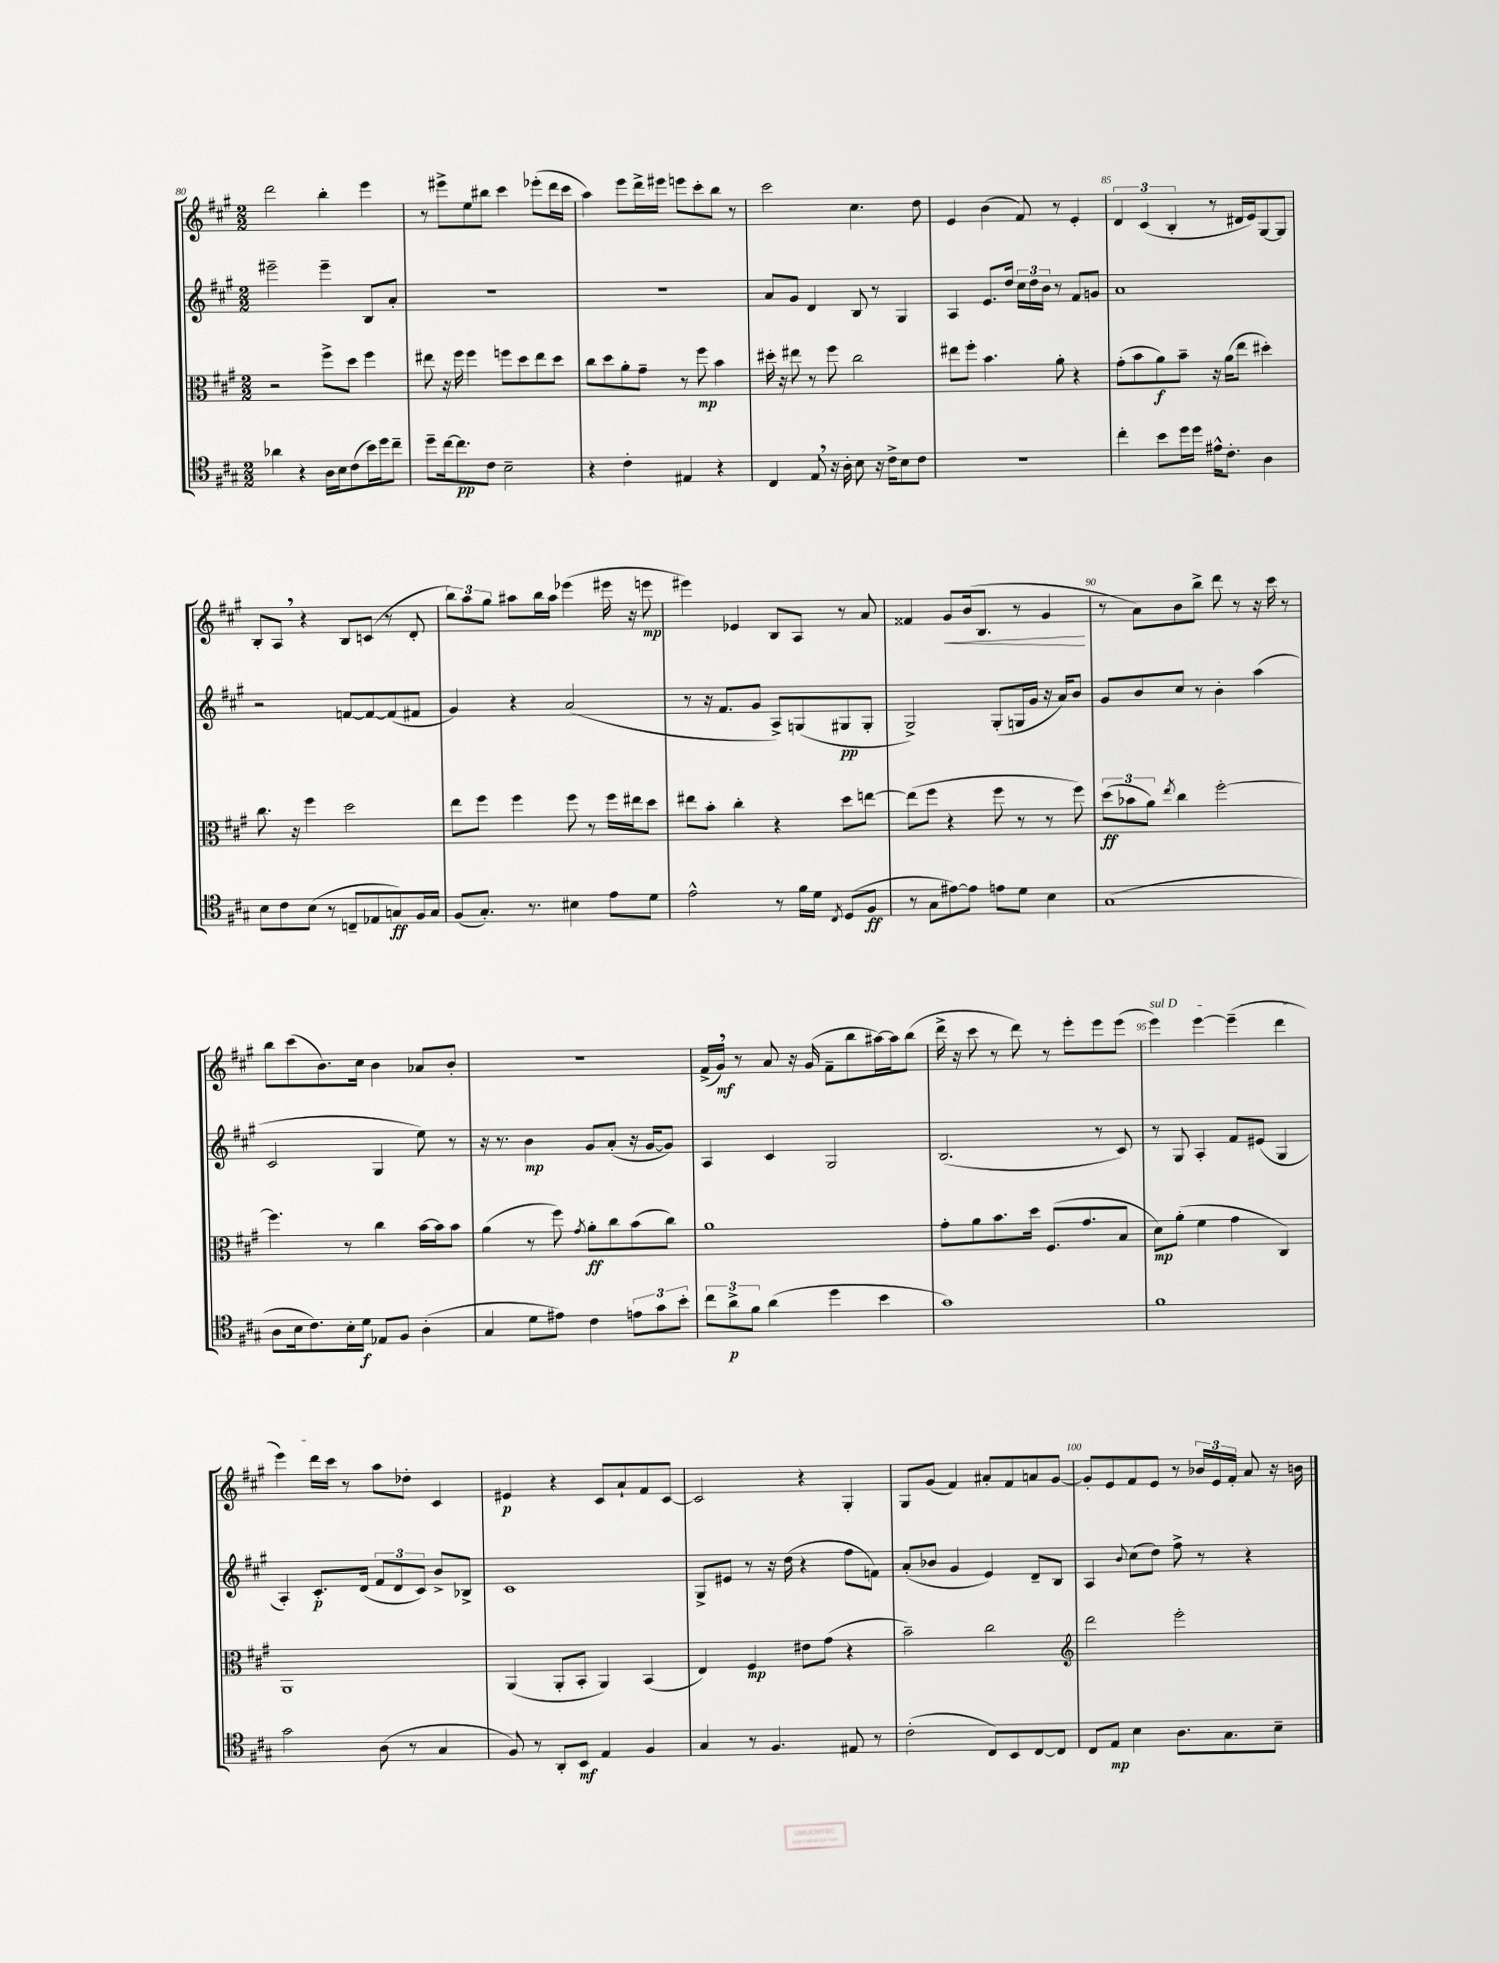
<<
\new StaffGroup <<
\new Staff = "s0" {
    \clef treble \key a \major \numericTimeSignature \time 2/2
    \autoBeamOff d'''2 b''4-. e'''4 |
    r8 eis'''8[-> e''8 bis''8] cis'''4 ees'''8[-.( d'''16 cis'''16] |
    a''4) e'''8[ d'''16-> eis'''16] e'''8[ cis'''8-. b''8] r8 |
    cis'''2 cis''4. d''8 |
    e'4 b'4( fis'8) r8 e'4-. |
    \tuplet 3/2 { d'4 cis'4( b4-. } r8 dis'16[ e'16) gis8~ gis8] |
    b8[-. a8] \breathe r4 b8[ c'8]( r8 d'8-. |
    \tuplet 3/2 { b''8[) a''8 gis''8] } ais''8[ b''16 ais''16] ees'''4( eis'''16 r16 e'''8\mp |
    eis'''4) ees'4 b8[ a8] r8 a'8 |
    fisis'4 gis'8[\< b'16( b8.] r8 gis'4\! |
    r8 a'8[) b'8 b''8]-> d'''8 r8 r16 cis'''16 r8 |
    b''8[ cis'''8( b'8.) cis''16] b'4 aes'8[ b'8]-. |
    R1 |
    fis'16[->( gis'16]\mf) \breathe r8 a'8 r16 gis'16( fis'8[-- b''8 ais''16~) ais''16 b''8]( |
    d'''16-> r16 cis'''8 r8 d'''8) r8 e'''8[-. e'''8 e'''8]( |
    \once \override TextSpanner.bound-details.left.text = \markup { \italic "sul D" } e'''4\startTextSpan) e'''4~ e'''4--( d'''4 |
    e'''4) d'''16[ cis'''16]\stopTextSpan r8 a''8[ des''8]-. cis'4 |
    eis'4\p r4 cis'8[ a'8-! fis'8 cis'8]~ |
    cis'2 r4 gis4-. |
    gis8[ gis'8]( fis'4) ais'8[-. fis'8 a'8 gis'8]~ |
    gis'8[-. e'8 fis'8 e'8] r8 \tuplet 3/2 { bes'16[ e'16 fis'16]-. } a'8 r16 b'16 \bar "|." |
}
\new Staff = "s1" {
    \clef treble \key a \major \numericTimeSignature \time 2/2
    \autoBeamOff eis'''2-- eis'''4-- b8[ a'8]-. |
    R1 |
    R1 |
    a'8[ gis'8] d'4 b8 r8 gis4 |
    a4 e'8.[ d''16] \tuplet 3/2 { cis''16[ d''16 b'16] } r8 fis'8[ g'8] |
    a'1 |
    r2 f'8[~ f'8~ f'8( fis'8] |
    gis'4) r4 a'2( |
    r8 r16 fis'8.[ gis'8] a8[->) g8( gis8\pp gis8]-. |
    gis2->) gis8[-.( g16 gis'16] r16 a'16[) b'8] |
    gis'8[ b'8 cis''8] r8 b'4-. a''4( |
    cis'2 gis4 e''8) r8 |
    r16 r8. b'4\mp gis'8[ a'8]-.( r16 gis'16[~ gis'8]) |
    a4 cis'4 gis2 |
    b2.( r8 cis'8) |
    r8 gis8 a4-. fis'8[ eis'8]( gis4 |
    a4-.) cis'8.[-.\p d'16]( \tuplet 3/2 { fis'8[ d'8 cis'8]) } b'8[-> bes8]-> |
    cis'1 |
    gis8[-> eis'8] r8 r16 d''16( r4 fis''8[ f'8]) |
    a'8[-.( bes'8] gis'4 e'4) d'8[-- b8] |
    a4 \appoggiatura { b'8 } cis''8[( d''8]) fis''8-> r8 r4 \bar "|." |
}
\new Staff = "s2" {
    \clef alto \key a \major \numericTimeSignature \time 2/2
    \autoBeamOff r2 fis''8[-> d''8] fis''4 |
    eis''8 r16 fis''16 fis''4 f''8[ d''8 eis''8 d''8] |
    cis''8[ d''8 a'8-. gis'8]-- r8 fis''8\mp b'4 |
    dis''16-. r16 eis''8 r8 fis''8 cis''2 |
    eis''8[ fis''8]-. b'4. a'8-. r4 |
    gis'8[-.( b'8 a'8\f) b'8]-- r16 a'16[( e''8] dis''4-.) |
    cis''8. r16 fis''4 d''2 |
    e''8[ fis''8] fis''4 fis''8 r8 fis''16[ eis''16 d''8] |
    eis''8[ b'8]-. cis''4-. r4 d''8[ e''8]~ |
    e''8[( fis''8] r4 fis''8 r8 r8 fis''8) |
    \tuplet 3/2 { d''8[\ff( bes'8 a'8]) } \acciaccatura { e''8 } cis''4 fis''2~-. |
    fis''4. r8 cis''4 b'16[~ b'16 b'8] |
    a'4( r8 fis''8) \acciaccatura { gis'8 } a'8[-.\ff cis''8 b'8( cis''8]) |
    a'1 |
    gis'8[-. a'8 b'8. d''16] fis8.[( gis'8. b8] |
    d'8[\mp) a'8]-.( fis'4 gis'4 cis4) |
    a,1 |
    a,4( a,8[-. b,8]-. a,4) b,4( |
    e4) fis4\mp eis'8[ gis'8]( r4 |
    b'2--) cis''2 |
    \clef treble d'''2 e'''2-. \bar "|." |
}
\new Staff = "s3" {
    \clef tenor \key a \major \numericTimeSignature \time 2/2
    \autoBeamOff aes'4 r4 a16[ b16 cis'8( b'16) d''16 cis''8]-- |
    d''8[-- cis''16~ cis''8.\pp cis'8] b2-- |
    r4 cis'4-. eis4 r4 |
    cis4 e8 \breathe r16 a16-. b8 r16 cis'16[-> b8 cis'8] |
    R1 |
    cis''4-. b'8[ d''16 d''16] eis'16[-^ cis'8.]-. a4 |
    b8[ cis'8 b8]( r8 c8[-- ees8 g8\ff) fis16 g16] |
    fis8[( gis8.]-.) r8. bis4 e'8[ d'8] |
    e'2-^ r8 fis'16[ d'16] \acciaccatura { cis8 } d8[( fis8]\ff |
    r8 gis8[ eis'8~) eis'8] e'8[ d'8] b4 |
    gis1( |
    a8[ b16 cis'8.) b16-. d'16]\f ees8[ fis8] a4-.( |
    gis4 d'8[ eis'8]) cis'4 \tuplet 3/2 { e'8[ gis'8 b'8]-. } |
    \tuplet 3/2 { cis''8[ a'8->\p fis'8] } a'4( d''4 b'4 |
    gis'1) |
    fis'1 |
    gis'2 a8( r8 gis4 |
    fis8) r8 a,8[-. b,8]\mf e4 fis4 |
    gis4 r8 fis4. eis8 r8 |
    cis'2-.( cis8[) b,8 cis8~ cis8] |
    cis8[ e8]\mp b4 a8.[ gis8. b8]-- \bar "|." |
}
>>
>>
\layout { \context { \Score currentBarNumber = #80 \override BarNumber.break-visibility = ##(#f #t #t) barNumberVisibility = #(every-nth-bar-number-visible 5) } }
